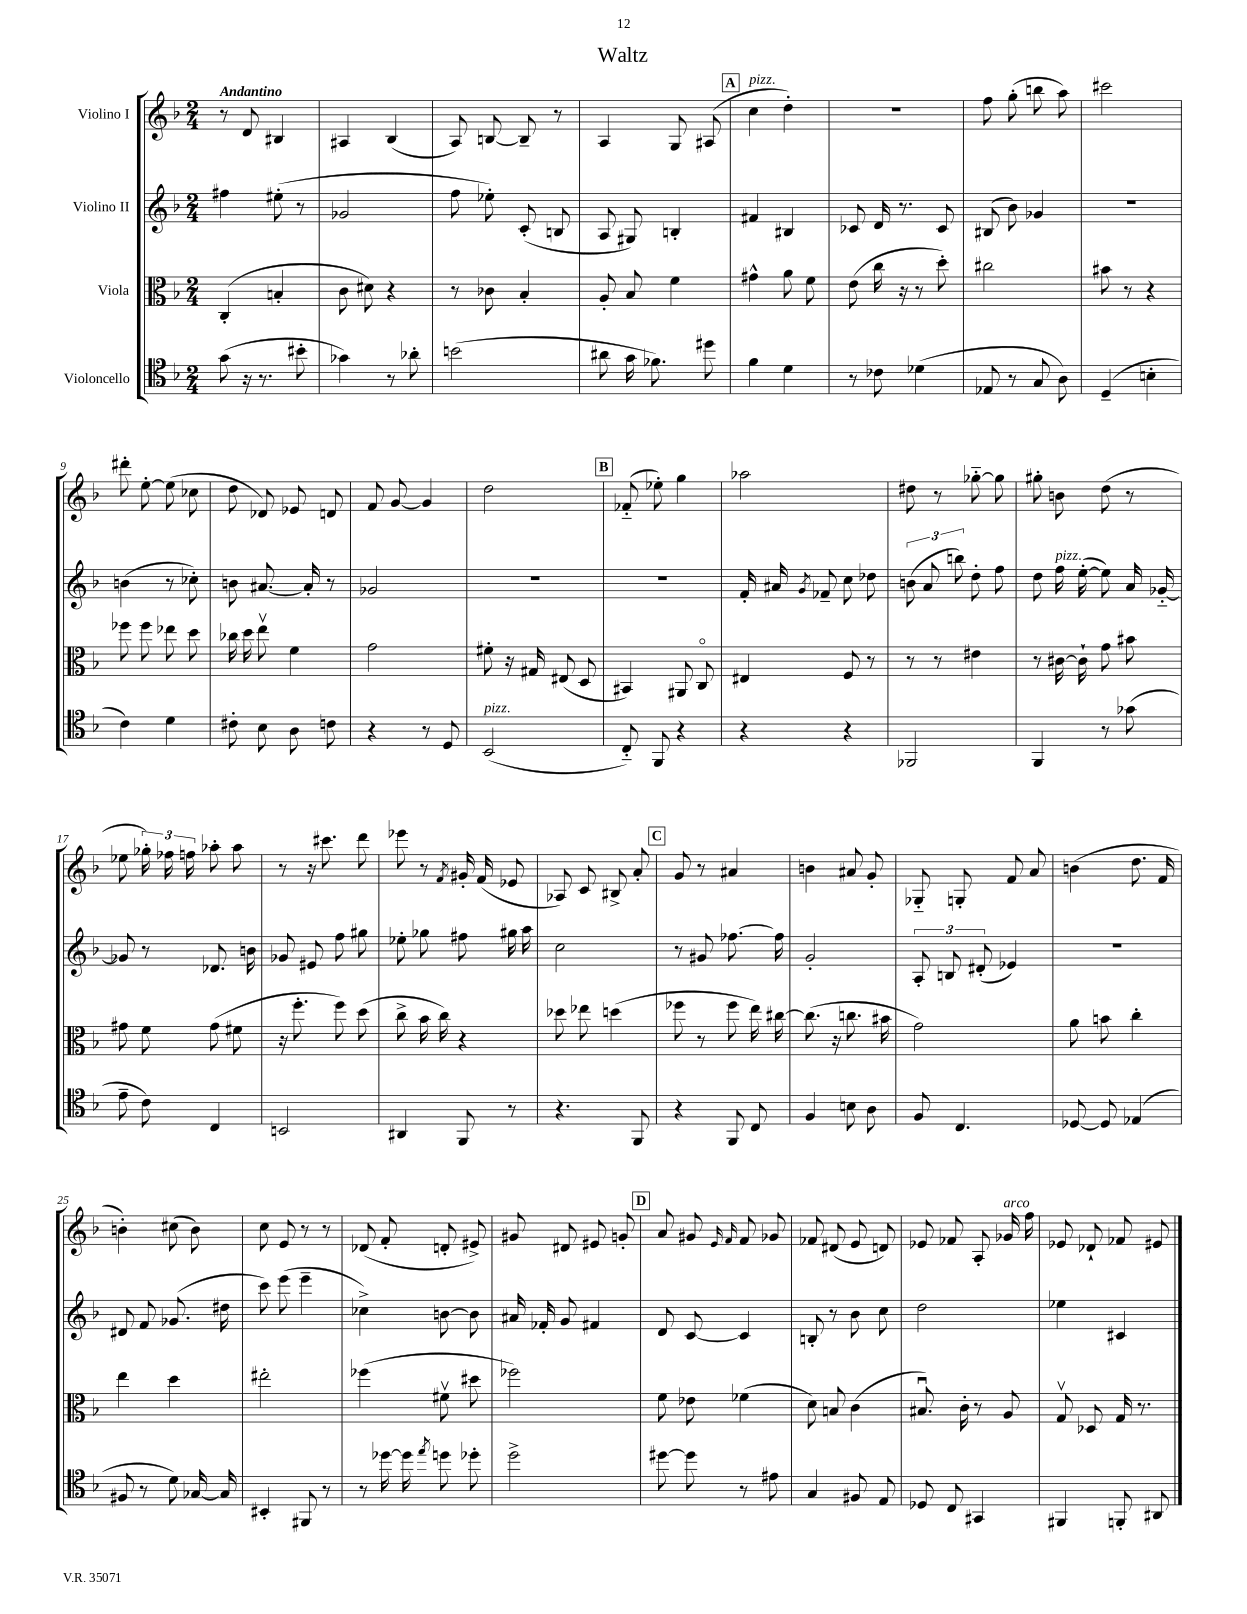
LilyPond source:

\header { title = "Waltz" }
<<
\new StaffGroup <<
\new Staff = "s0" \with { instrumentName = "Violino I" } {
    \clef treble \key f \major \numericTimeSignature \time 2/4 \tempo "Andantino"
    \autoBeamOff r8 d'8 bis4 |
    ais4 bes4( |
    a8) b8~ b8-- r8 |
    a4 g8 ais8( |
    \mark \markup { \box "A" } c''4^\markup { \italic "pizz." } d''4-.) |
    R2 |
    f''8 g''8-.( b''8 a''8) |
    cis'''2 |
    dis'''8-. e''8~-. e''8( ces''8 |
    d''8 des'8) ees'8 d'8 |
    f'8 g'8~ g'4 |
    d''2 |
    \mark \markup { \box "B" } fes'8-_( ees''8-.) g''4 |
    aes''2 |
    dis''8 r8 ges''8~-_ ges''8 |
    gis''8-. b'8 d''8( r8 |
    ees''8 \tuplet 3/2 { ges''16-.) fes''16 f''16 } aes''8-. aes''8 |
    r8 r16 cis'''8. d'''8 |
    ees'''8 r8 \acciaccatura { f'8 } gis'16-. f'16( ees'8 |
    aes8) c'8 bis8-> a'8-. |
    \mark \markup { \box "C" } g'8 r8 ais'4 |
    b'4 ais'8 g'8-. |
    ges8-_ g8-. f'8 a'8 |
    b'4( d''8. f'16 |
    b'4-.) cis''8( b'8) |
    c''8 e'8 r8 r8 |
    des'8( f'8-. d'8-. eis'8->) |
    gis'8 dis'8 eis'8 g'8-. |
    \mark \markup { \box "D" } a'8 gis'8 \grace { e'16 f'16 } f'8 ges'8 |
    fes'8 dis'8( e'8 d'8) |
    ees'8 fes'8 a8-. ges'16^\markup { \italic "arco" } f''16 |
    ees'8 des'8-! fes'8 eis'8 \bar "|." |
}
\new Staff = "s1" \with { instrumentName = "Violino II" } {
    \clef treble \key f \major \numericTimeSignature \time 2/4
    \autoBeamOff fis''4 eis''8-.( r8 |
    ges'2 |
    f''8 ees''8-.) c'8-.( b8 |
    a8 gis8) b4-. |
    \mark \markup { \box "A" } fis'4 bis4 |
    ces'8 d'16 r8. ces'8 |
    bis8( bes'8) ges'4 |
    r2 |
    b'4( r8 ces''8-.) |
    b'8 ais'8.~ ais'16-. r8 |
    ges'2 |
    R2 |
    \mark \markup { \box "B" } R2 |
    f'16-. ais'16 \acciaccatura { g'8 } fes'8-- c''8 des''8 |
    \tuplet 3/2 { b'8( a'8 b''8) } d''8-. f''8 |
    d''8 f''16^\markup { \italic "pizz." } e''16~-.( e''8) a'16 ges'16~-_ |
    ges'8 r8 des'8. b'16 |
    ges'8 eis'8 f''8 gis''8 |
    ees''8-. ges''8 fis''8 gis''16 a''16 |
    c''2 |
    \mark \markup { \box "C" } r8 gis'8 fes''8.~ fes''16 |
    g'2-. |
    \tuplet 3/2 { a8-. b8 dis'8-.( } ees'4) |
    R2 |
    dis'8 f'8 ges'8.( dis''16 |
    c'''8) e'''8( e'''4-- |
    ces''4->) b'8~ b'8 |
    ais'16 fes'16-. g'8 fis'4 |
    \mark \markup { \box "D" } d'8 c'8~ c'4 |
    b8-. r8 bes'8 c''8 |
    d''2 |
    ees''4 cis'4 \bar "|." |
}
\new Staff = "s2" \with { instrumentName = "Viola" } {
    \clef alto \key f \major \numericTimeSignature \time 2/4
    \autoBeamOff c4-.( b4-. |
    c'8 dis'8) r4 |
    r8 ces'8 bes4-. |
    a8-. bes8 f'4 |
    \mark \markup { \box "A" } gis'4-^ a'8 f'8 |
    e'8( c''16 r16 r8 d''8-.) |
    cis''2 |
    bis'8 r8 r4 |
    fes''8 fes''8 ees''8 d''8 |
    ces''16 d''16 e''8\upbow f'4 |
    g'2 |
    fis'8-. r16 gis16 eis8( d8 |
    \mark \markup { \box "B" } bis,4) ais,8 c8\flageolet |
    eis4 f8 r8 |
    r8 r8 eis'4 |
    r8 cis'16~ cis'16-! g'8 bis'8 |
    gis'8 f'8 gis'8( fis'8 |
    r16 f''8.-. f''8) d''8( |
    c''8-> bes'16 c''16) r4 |
    des''8 ees''8 d''4( |
    \mark \markup { \box "C" } fes''8 r8 fes''8 e''16) cis''16~ |
    cis''8.( r16 c''8. bis'16 |
    g'2) |
    a'8 b'8 c''4-. |
    e''4 d''4 |
    eis''2-. |
    fes''4( fis'8\upbow dis''8 |
    fes''2) |
    \mark \markup { \box "D" } f'8 ees'8 fes'4( |
    d'8) b8 c'4( |
    bis8.\downbow) c'16-. r8 a8 |
    g8\upbow des8 g16 r8. \bar "|." |
}
\new Staff = "s3" \with { instrumentName = "Violoncello" } {
    \clef tenor \key f \major \numericTimeSignature \time 2/4
    \autoBeamOff g'8( r16 r8. bis'8-. |
    ges'4) r8 aes'8-. |
    b'2( |
    ais'8 g'16 fes'8.) dis''8 |
    \mark \markup { \box "A" } f'4 d'4 |
    r8 ces'8 des'4( |
    ees8 r8 g8 a8) |
    d4--( b4-. |
    c'4) d'4 |
    cis'8-. bes8 a8 c'8 |
    r4 r8 d8 |
    bes,2^\markup { \italic "pizz." }( |
    \mark \markup { \box "B" } c8-_) f,8 r4 |
    r4 r4 |
    fes,2 |
    f,4 r8 ges'8( |
    e'8-- c'8) c4 |
    b,2 |
    ais,4 f,8 r8 |
    r4. f,8 |
    \mark \markup { \box "C" } r4 f,8 c8 |
    f4 b8 a8 |
    f8 c4. |
    des8~ des8 ees4( |
    fis8 r8 d'8) ges16~ ges16 |
    bis,4-. fis,8 r8 |
    r8 des''16~ des''16 \acciaccatura { e''8 } d''8 des''8-. |
    d''2-> |
    \mark \markup { \box "D" } dis''8~ dis''8 r8 eis'8 |
    g4 fis8 e8 |
    des8 c8 gis,4 |
    fis,4 f,8-. ais,8 \bar "|." |
}
>>
>>
